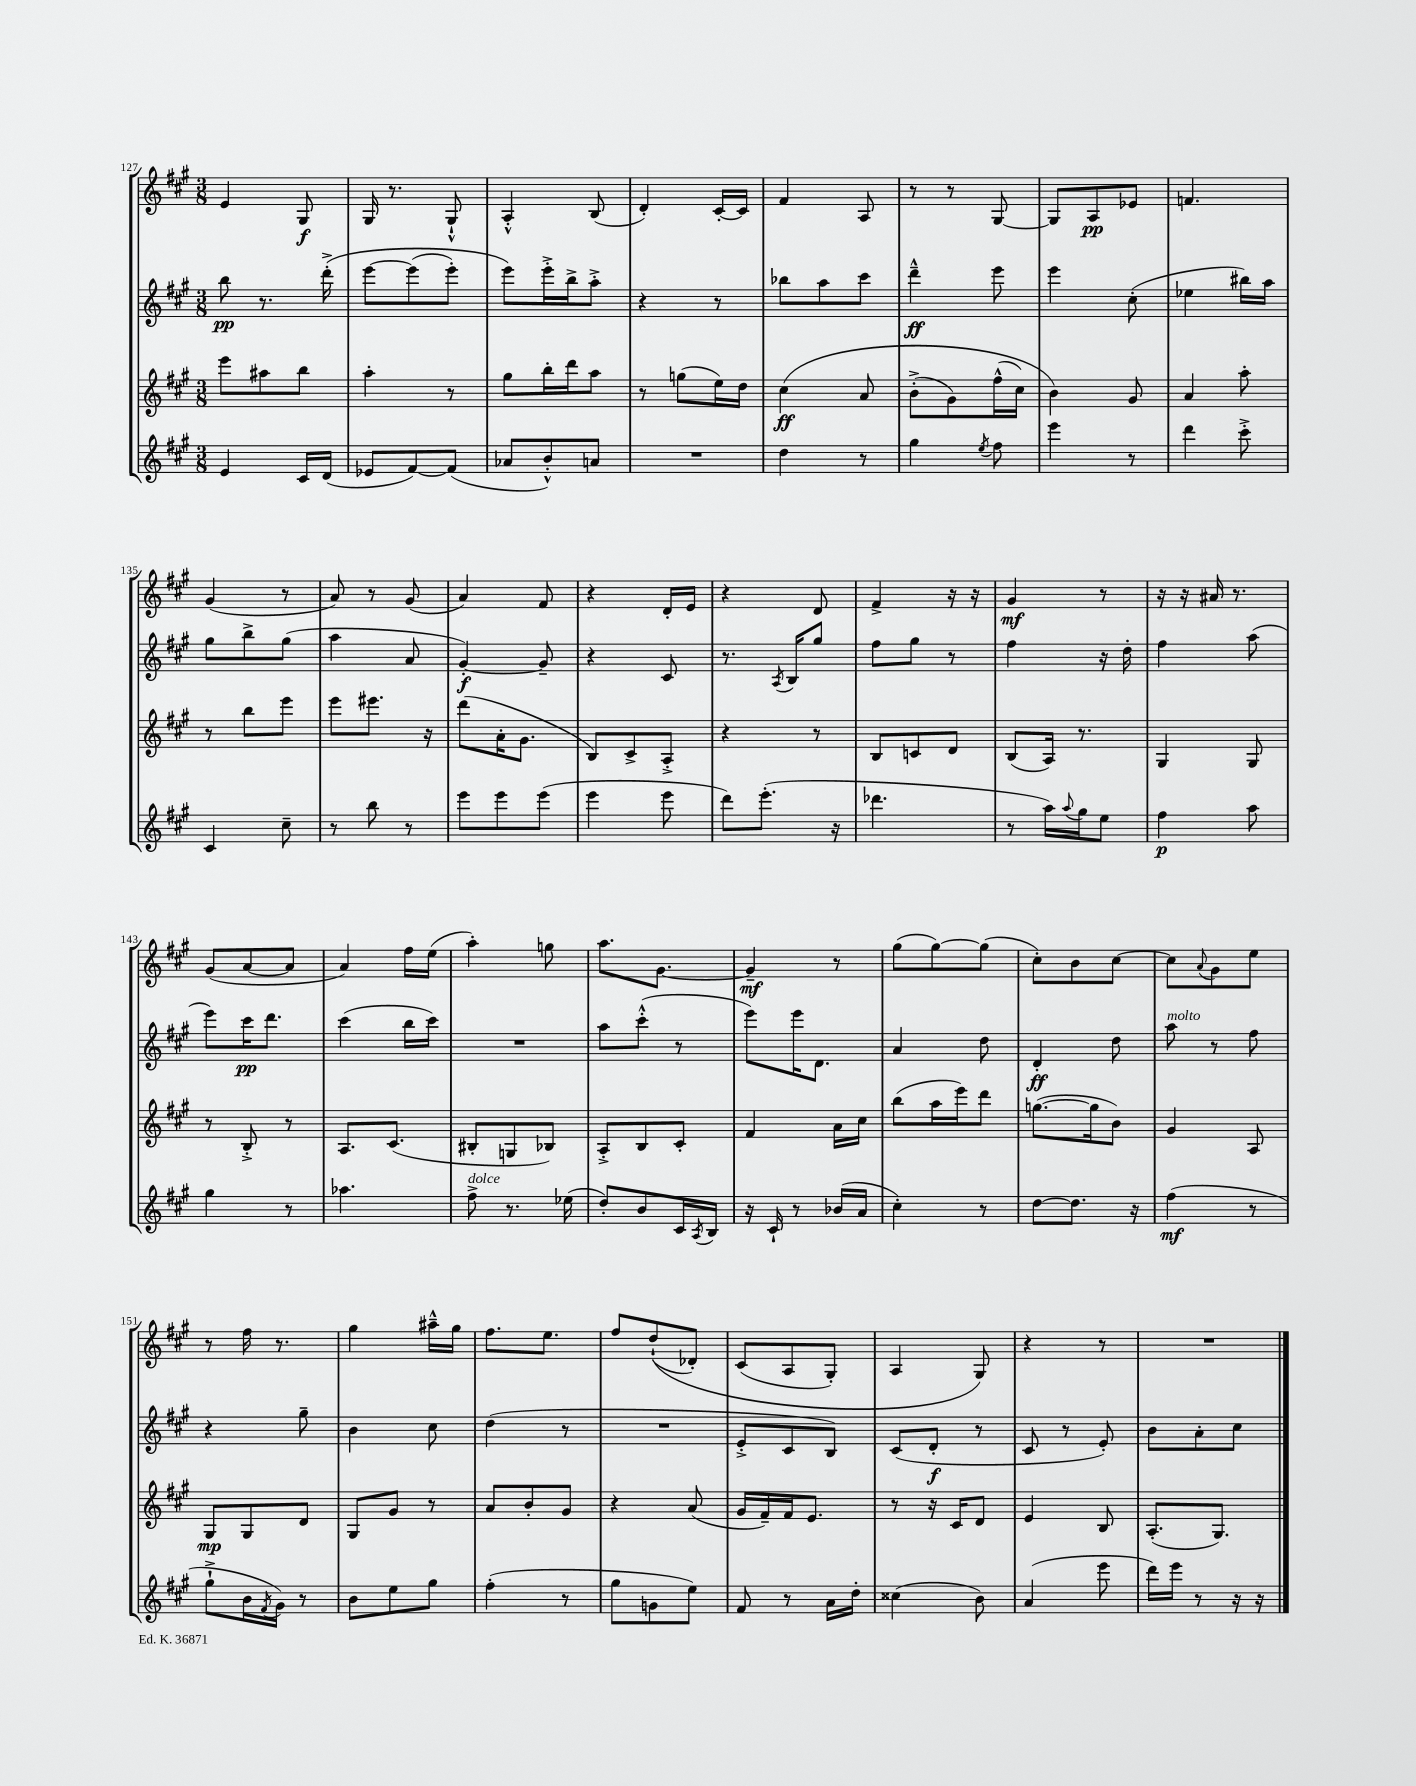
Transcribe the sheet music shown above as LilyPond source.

<<
\new StaffGroup <<
\new Staff = "s0" {
    \clef treble \key a \major \numericTimeSignature \time 3/8
    e'4 gis8\f |
    gis16 r8. gis8-!-^ |
    a4-.-^ b8( |
    d'4-.) cis'16~-. cis'16 |
    fis'4 a8 |
    r8 r8 gis8~ |
    gis8 a8\pp ees'8 |
    f'4. |
    gis'4( r8 |
    a'8) r8 gis'8( |
    a'4) fis'8 |
    r4 d'16-. e'16 |
    r4 d'8 |
    fis'4-> r16 r16 |
    gis'4\mf r8 |
    r16 r16 ais'16 r8. |
    gis'8( a'8~ a'8 |
    a'4) fis''16 e''16( |
    a''4-.) g''8 |
    a''8. gis'8.~ |
    gis'4--\mf r8 |
    gis''8( gis''8~) gis''8( |
    cis''8-.) b'8 cis''8~ |
    cis''8 \appoggiatura { a'8 } gis'8 e''8 |
    r8 fis''16 r8. |
    gis''4 ais''16---^ gis''16 |
    fis''8. e''8. |
    fis''8 d''8-!(\( des'8-.) |
    cis'8( a8 gis8-.) |
    a4 gis8\) |
    r4 r8 |
    R4. \bar "|." |
}
\new Staff = "s1" {
    \clef treble \key a \major \numericTimeSignature \time 3/8
    b''8\pp r8. d'''16-.->\( |
    e'''8~ e'''8( e'''8-.) |
    e'''8\) e'''16-.-> b''16-> a''8-.-> |
    r4 r8 |
    bes''8 a''8 cis'''8 |
    d'''4---^\ff e'''8 |
    e'''4 cis''8-.( |
    ees''4 bis''16) a''16 |
    gis''8 b''8-> gis''8( |
    a''4 a'8 |
    gis'4~-.\f) gis'8-- |
    r4 cis'8 |
    r8. \acciaccatura { a8 } b16 gis''8 |
    fis''8 gis''8 r8 |
    fis''4 r16 d''16-. |
    fis''4 a''8( |
    e'''8) cis'''16\pp d'''8. |
    cis'''4( b''16 cis'''16) |
    R4. |
    a''8 cis'''8-.-^( r8 |
    e'''8) e'''16 d'8. |
    a'4 d''8 |
    d'4-.\ff d''8 |
    a''8^\markup { \italic "molto" } r8 fis''8 |
    r4 gis''8-- |
    b'4 cis''8 |
    d''4( r8 |
    R4. |
    e'8-.-> cis'8 b8) |
    cis'8( d'8-.\f r8 |
    cis'8 r8 e'8-.) |
    b'8 a'8-. cis''8 \bar "|." |
}
\new Staff = "s2" {
    \clef treble \key a \major \numericTimeSignature \time 3/8
    e'''8 ais''8 b''8 |
    a''4-. r8 |
    gis''8 b''16-. d'''16 a''8 |
    r8 g''8( e''16) d''16 |
    cis''4\ff\( a'8 |
    b'8-.->( gis'8) fis''16-^( cis''16) |
    b'4\) gis'8 |
    a'4 a''8-. |
    r8 b''8 e'''8 |
    e'''8 eis'''8. r16 |
    d'''8( a'16-. gis'8. |
    b8) cis'8-> a8-.-> |
    r4 r8 |
    b8 c'8 d'8 |
    b8( a16) r8. |
    gis4 gis8 |
    r8 b8-.-> r8 |
    a8. cis'8.( |
    bis8-. g8 bes8) |
    a8-.-> b8 cis'8-. |
    fis'4 a'16 cis''16 |
    b''8( a''16 e'''16) d'''8 |
    g''8.~( g''16 b'8) |
    gis'4 a8 |
    gis8\mp gis8 d'8 |
    gis8 gis'8 r8 |
    a'8 b'8-. gis'8 |
    r4 a'8( |
    gis'16 fis'16--) fis'16 e'8. |
    r8 r16 cis'16 d'8 |
    e'4 b8 |
    a8.-.( gis8.) \bar "|." |
}
\new Staff = "s3" {
    \clef treble \key a \major \numericTimeSignature \time 3/8
    e'4 cis'16 d'16( |
    ees'8 fis'8~) fis'8( |
    aes'8 b'8-.-^) a'8 |
    R4. |
    d''4 r8 |
    gis''4 \acciaccatura { e''8 } fis''8 |
    e'''4 r8 |
    d'''4 cis'''8-.-> |
    cis'4 cis''8-- |
    r8 b''8 r8 |
    e'''8 e'''8 e'''8( |
    e'''4 e'''8 |
    d'''8) e'''8.-.( r16 |
    des'''4. |
    r8 a''16) \appoggiatura { a''8 } gis''16 e''8 |
    fis''4\p a''8 |
    gis''4 r8 |
    aes''4. |
    fis''8->^\markup { \italic "dolce" } r8. ees''16( |
    d''8-.) b'8 cis'16 \acciaccatura { a8 } b16 |
    r16 cis'16-! r8 bes'16( a'16 |
    cis''4-.) r8 |
    d''8~ d''8. r16 |
    fis''4\mf( r8 |
    gis''8-!-> b'16 \acciaccatura { fis'8 } gis'16) r8 |
    b'8 e''8 gis''8 |
    fis''4-.( r8 |
    gis''8 g'8 e''8) |
    fis'8 r8 a'16 d''16-. |
    cisis''4( b'8) |
    a'4( e'''8 |
    d'''16) e'''16 r8 r16 r16 \bar "|." |
}
>>
>>
\layout { \context { \Score currentBarNumber = #127 } }
